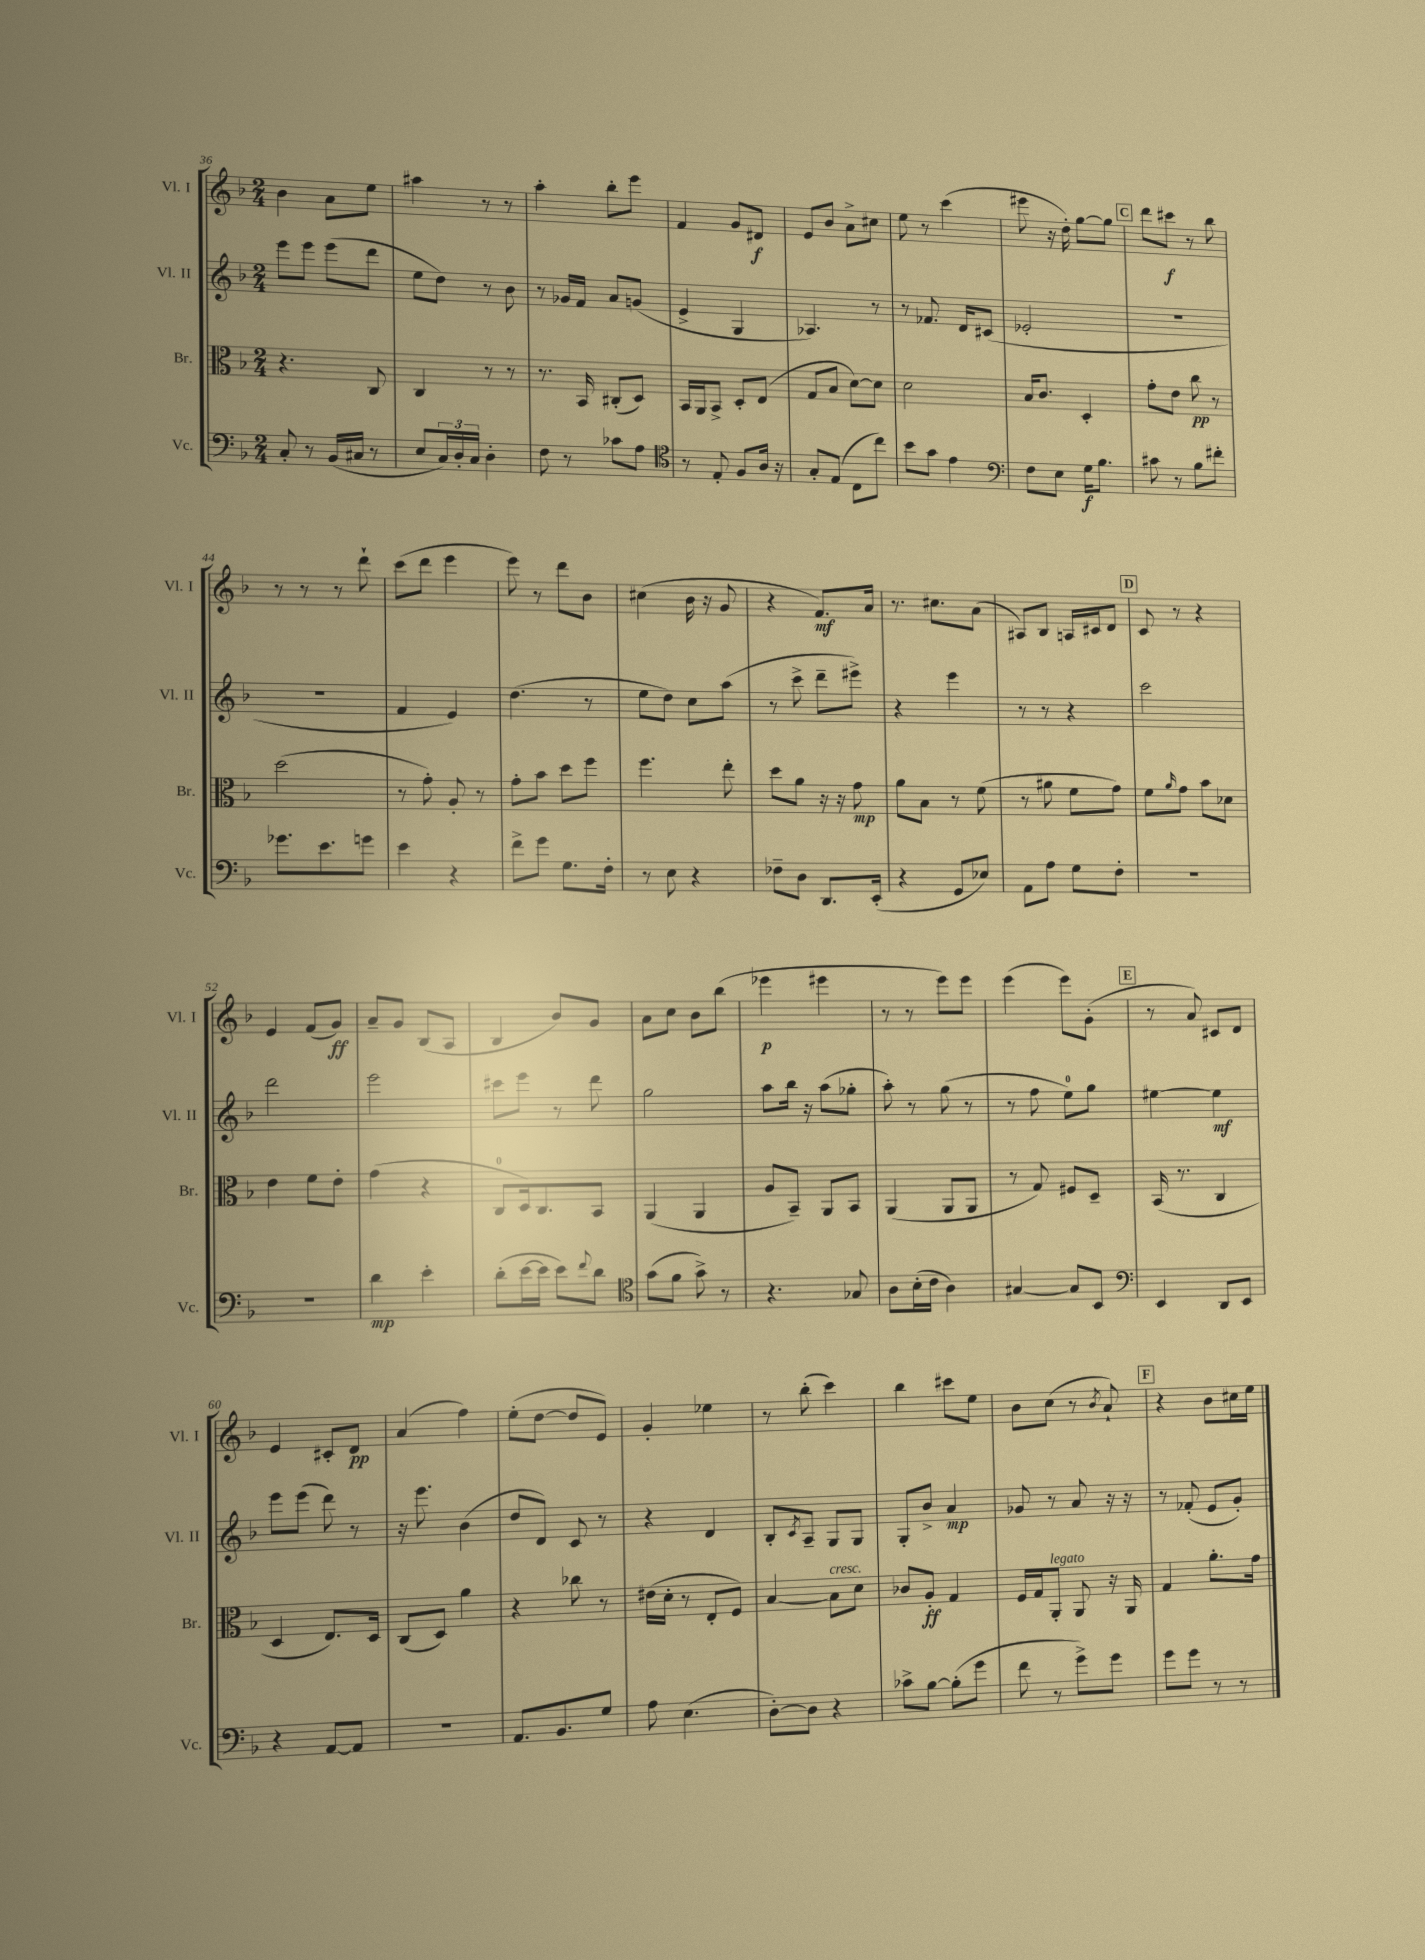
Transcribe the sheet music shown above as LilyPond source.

<<
\new StaffGroup <<
\new Staff = "s0" \with { instrumentName = "Vl. I" shortInstrumentName = "Vl. I" } {
    \clef treble \key f \major \numericTimeSignature \time 2/4
    bes'4 a'8 e''8 |
    ais''4 r8 r8 |
    a''4-. bes''8-. e'''8 |
    f'4 g'8 dis'8\f |
    e'8 bes'8 a'8-> cis''8 |
    e''8 r8 c'''4( |
    eis'''8 r16 d''16-.) g''8~ g''8 |
    \mark \markup { \box "C" } d'''8 cis'''8\f r8 bes''8 |
    r8 r8 r8 d'''8-! |
    c'''8( d'''8 e'''4 |
    e'''8) r8 d'''8 bes'8 |
    cis''4( bes'16 r16 g'8 |
    r4 f'8.\mf) a'16 |
    r8. cis''8. a'8( |
    ais8) bes8 a16 cis'16 d'8 |
    \mark \markup { \box "D" } c'8 r8 r4 |
    e'4 f'8( g'8\ff) |
    a'8-- g'8 bes8( a8 |
    bes4 bes'8) g'8 |
    a'8 c''8 bes'8 bes''8( |
    ees'''4\p eis'''4 |
    r8 r8 e'''8) e'''8 |
    e'''4( e'''8) g'8-.( |
    \mark \markup { \box "E" } r8 a'8) cis'8 d'8 |
    e'4 cis'8-. d'8\pp |
    a'4( f''4) |
    e''8-.( d''8~ d''8 e'8) |
    g'4-. ees''4 |
    r8 bes''8-.( c'''4) |
    bes''4 cis'''8 e''8 |
    bes'8 c''8( r8 \acciaccatura { bes'8 } a'8-!) |
    \mark \markup { \box "F" } r4 bes'8 cis''16 e''16 \bar "|." |
}
\new Staff = "s1" \with { instrumentName = "Vl. II" shortInstrumentName = "Vl. II" } {
    \clef treble \key f \major \numericTimeSignature \time 2/4
    e'''8 e'''8 e'''8( d'''8 |
    e''8 d''8) r8 bes'8 |
    r8 ges'16 f'16 a'8 g'8( |
    e'4-> g4 |
    aes4.) r8 |
    r8 fes'8. d'16 cis'8( |
    ees'2-. |
    \mark \markup { \box "C" } r2 |
    r2 |
    f'4 e'4) |
    d''4.( r8 |
    e''8 d''8) c''8 a''8( |
    r8 c'''8-> d'''8-- eis'''8->) |
    r4 e'''4 |
    r8 r8 r4 |
    \mark \markup { \box "D" } c'''2 |
    d'''2 |
    e'''2 |
    cis'''8 e'''8 r8 d'''8 |
    g''2 |
    a''8 bes''16 r16 a''8( ges''8-. |
    a''8-.) r8 g''8( r8 |
    r8 f''8 e''8-0) g''8 |
    \mark \markup { \box "E" } eis''4~ eis''4\mf |
    e'''8 e'''8( d'''8) r8 |
    r16 e'''8. bes'4( |
    d''8 d'8) c'8 r8 |
    r4 d'4 |
    bes8-. \acciaccatura { c'8 } a8-- g8 g8 |
    g8-. bes'8-> a'4\mp |
    ges'8 r8 a'8 r16 r16 |
    \mark \markup { \box "F" } r8 fes'8-.( e'8 g'8-.) \bar "|." |
}
\new Staff = "s2" \with { instrumentName = "Br." shortInstrumentName = "Br." } {
    \clef alto \key f \major \numericTimeSignature \time 2/4
    r4. c8 |
    c4 r8 r8 |
    r8. bes,16 cis8-.( d8) |
    bes,16 a,16 bes,8-> d8-. e8( |
    g8 bes8 d'8~) d'8 |
    d'2 |
    bes16 c'8. d4-. |
    \mark \markup { \box "C" } g'8-. e'8 c''8\pp r8 |
    d''2( |
    r8 g'8-.) a8-. r8 |
    g'8-. bes'8 d''8 f''8 |
    f''4. e''8-. |
    d''8 a'8 r16 r16 g'8\mp |
    a'8 bes8 r8 f'8( |
    r8 ais'8 f'8 g'8) |
    \mark \markup { \box "D" } f'8 \grace { a'16 } g'8 bes'8 des'8 |
    e'4 f'8 e'8-. |
    g'4( r4 |
    c8-0 d16) c8. bes,8 |
    a,4( a,4 |
    a8 bes,8--) a,8 bes,8 |
    a,4( a,8 a,8 |
    r8 g8) fis8 d8-- |
    \mark \markup { \box "E" } bes,16( r8. c4 |
    d4 e8.) d16 |
    c8( d8) a'4 |
    r4 ces''8 r8 |
    eis'16( d'16-. r8 e8-. f8) |
    bes4~ bes8^\markup { \italic "cresc." } d'8 |
    ces'8 a8-.\ff g4 |
    f16 g16 a,8-.^\markup { \italic "legato" } a,8 r16 a,16 |
    \mark \markup { \box "F" } g4 a'8.-. g'16 \bar "|." |
}
\new Staff = "s3" \with { instrumentName = "Vc." shortInstrumentName = "Vc." } {
    \clef bass \key f \major \numericTimeSignature \time 2/4
    c8-. r8 bes,16( cis16 r8 |
    e8 \tuplet 3/2 { c16) d16-. c16 } d4-. |
    f8 r8 ces'8 a8 |
    \clef tenor r8 e8-. f8 a16 r16 |
    g8-. e8( c8 c''8) |
    bes'8 g'8 e'4 |
    \clef bass f8 e8 g16\f bes8. |
    \mark \markup { \box "C" } cis'8 r8 bes8 fis'8-. |
    ges'8. e'8. g'8 |
    e'4 r4 |
    f'8-> g'8 g8. f16-. |
    r8 e8 r4 |
    fes8-- d8 d,8. e,16-.( |
    r4 g,8 ees8) |
    a,8 a8 g8 f8-. |
    \mark \markup { \box "D" } R2 |
    R2 |
    d'4\mp e'4-. |
    d'8-.( e'16~ e'16 e'8) \appoggiatura { f'8 } d'8 |
    \clef tenor g'8( f'8 g'8->) r8 |
    r4. ges8 |
    a8 bes16-.( c'16 a4) |
    gis4~ gis8 bes,8 |
    \mark \markup { \box "E" } \clef bass e,4 d,8 e,8 |
    r4 a,8~ a,8 |
    R2 |
    a,8. bes,8. g8 |
    a8 e4.( |
    d8~-.) d8 r4 |
    ces'8-> bes8~ bes8-.( g'8 |
    f'8 r8 g'8->) g'8 |
    \mark \markup { \box "F" } g'8 g'8 r8 r8 \bar "|." |
}
>>
>>
\layout { \context { \Score currentBarNumber = #36 } }
